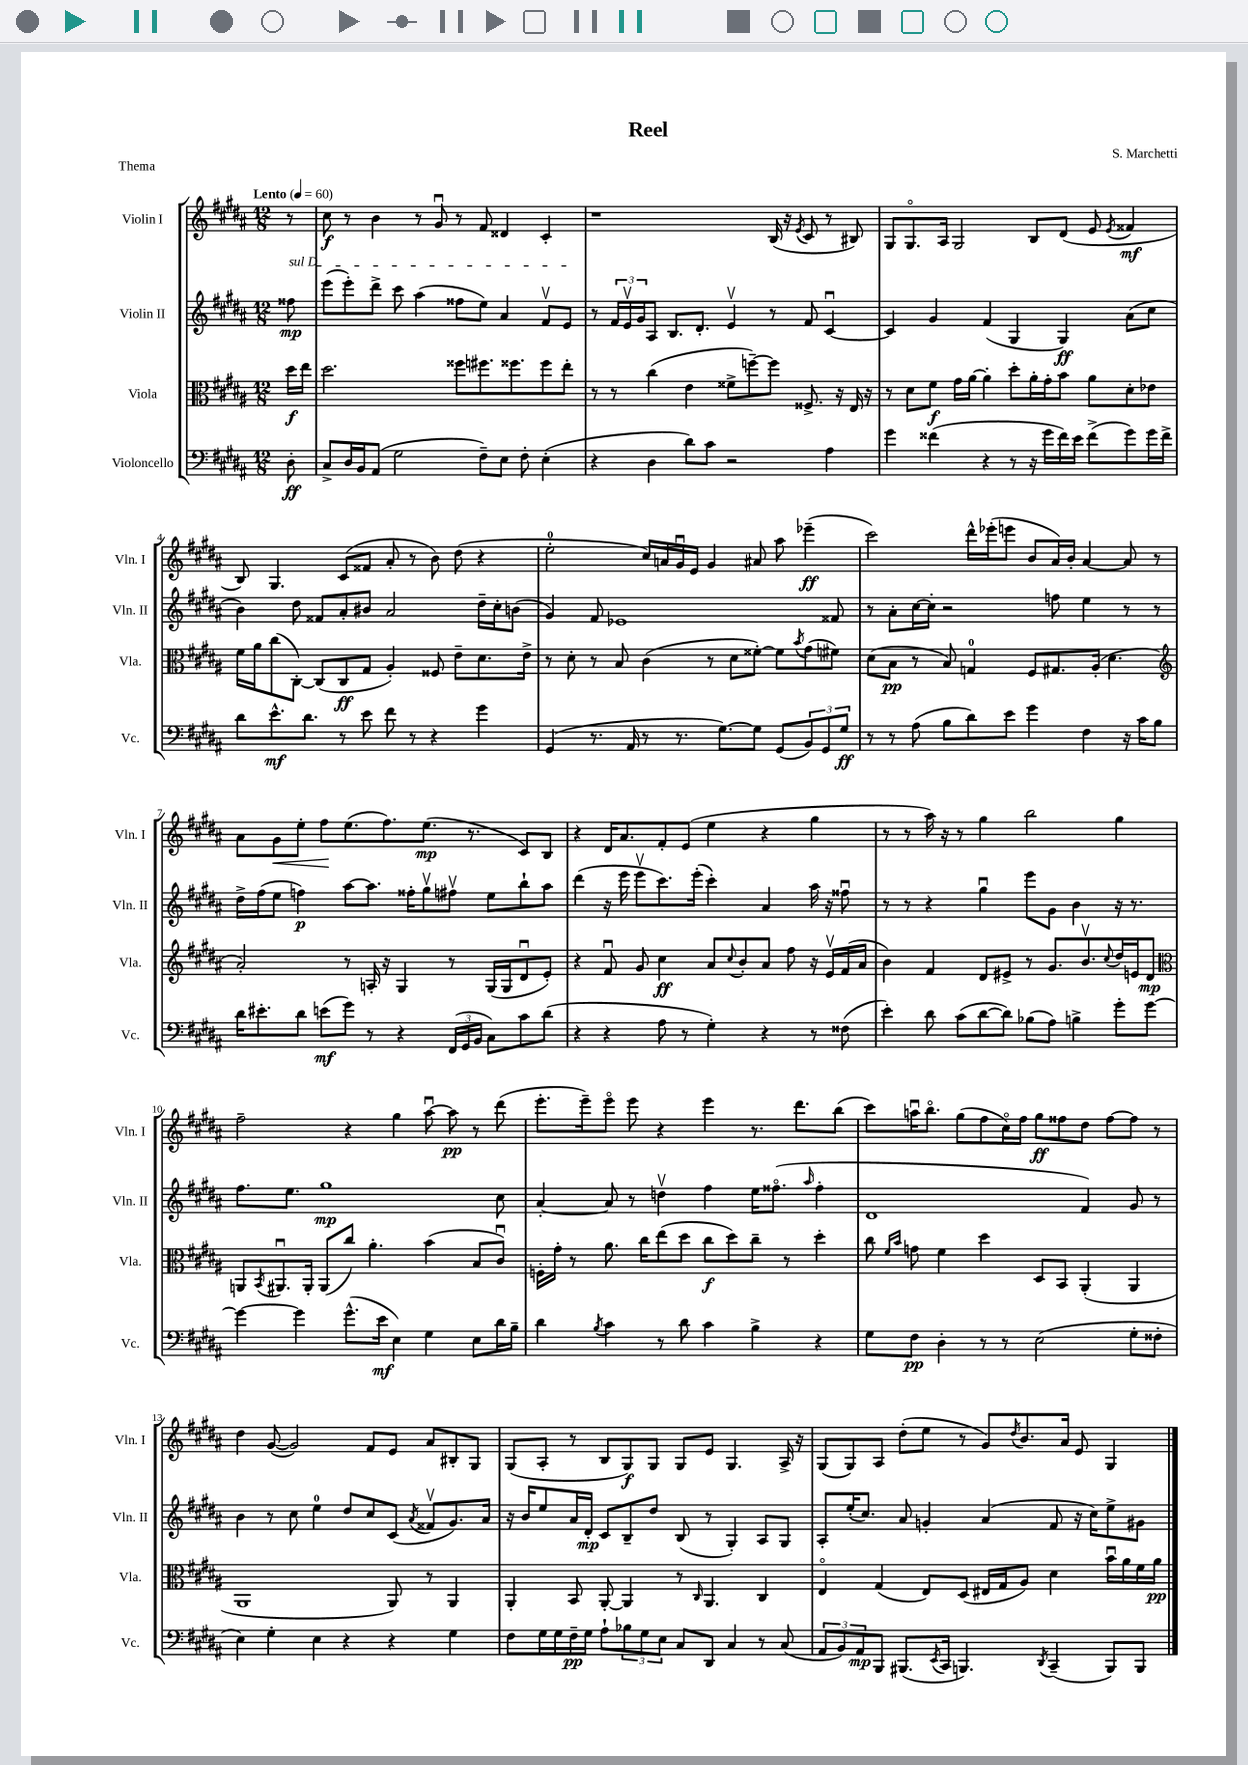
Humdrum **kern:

**kern	**dynam	**kern	**dynam	**kern	**dynam	**kern	**dynam
*part4	*part4	*part3	*part3	*part2	*part2	*part1	*part1
*staff4	*staff4	*staff3	*staff3	*staff2	*staff2	*staff1	*staff1
*I"Violoncello	*	*I"Viola	*	*I"Violin II	*	*I"Violin I	*
*I'Vc.	*	*I'Vla.	*	*I'Vln. II	*	*I'Vln. I	*
*clefF4	*	*clefC3	*	*clefG2	*	*clefG2	*
*k[f#c#g#d#a#]	*	*k[f#c#g#d#a#]	*	*k[f#c#g#d#a#]	*	*k[f#c#g#d#a#]	*
*M12/8	*	*M12/8	*	*M12/8	*	*M12/8	*
*MM60	*	*MM60	*	*MM60	*	*MM60	*
=	=	=	=	=	=	=	=
!	!	!	!	!	!	!LO:TX:a:B:t=Lento	!
!	!	!	!	!LO:TX:a:i:t=sul D	!	!	!
8D#'\	ff	16dd#\LL	f	8ff##X\	mp	8r	.
.	.	16ee\JJ	.	.	.	.	.
=1	=1	=1	=1	=1	=1	=1	=1
8C#^/L	.	2.dd#\	.	(8eee\L	.	8cc#\	f
16D#/L	.	.	.	8eee'\)	.	8r	.
16BB/J	.	.	.	.	.	.	.
(8AA#/J	.	.	.	8ddd#^\J	.	4b\	.
2G#\	.	.	.	8ccc#\	.	.	.
.	.	.	.	(4aa#\	.	8r	.
.	.	.	.	.	.	8g#u/	.
.	.	8ff##X\L	.	8ff##X\L	.	8r	.
8F#~\L)	.	8.ff#X\	.	8ee\J)	.	8f#/	.
8E\J	.	.	.	4a#/	.	4d##X/	.
.	.	8.ff##X\	.	.	.	.	.
8F#'\	.	.	.	.	.	.	.
(4E'\	.	8ff##\	.	8f#v/L	.	4c#'/	.
.	.	8ee'\J	.	8e/J	.	.	.
=2	=2	=2	=2	=2	=2	=2	=2
4r	.	8r	.	8r	.	1r	.
.	.	8r	.	24f#/LL	.	.	.
.	.	.	.	24ev/	.	.	.
.	.	.	.	24g#/J	.	.	.
4D#\	.	(4cc#\	.	8A#/J	.	.	.
.	.	.	.	8.B/L	.	.	.
8d#\L)	.	4e\	.	.	.	.	.
.	.	.	.	8.d#'/J	.	.	.
8c#\J	.	.	.	.	.	.	.
2r	.	8f##X^\L	.	4ev/	.	.	.
.	.	[8ffn~\)	.	.	.	.	.
.	.	8ff\J]	.	8r	.	(16B/	.
.	.	.	.	.	.	16r	.
.	.	.	.	.	.	8qe/	.
.	.	8.F##X^/	.	8f#/	.	8c#/	.
4A#\	.	.	.	[4c#u/	.	8r	.
.	.	16r	.	.	.	.	.
.	.	16E/	.	.	.	8B#X/)	.
.	.	16r	.	.	.	.	.
=3	=3	=3	=3	=3	=3	=3	=3
4g#\	.	8r	.	4c#/]	.	8G#/L	.
.	.	8d#\L	.	.	.	8.G#/	.
(4f##X\	.	8f#\J	f	4g#/	.	.	.
.	.	.	.	.	.	16A#/Jk	.
.	.	16g#\LL	.	.	.	2G#/	.
.	.	[16a#\JJ	.	.	.	.	.
4r	.	4a#'\]	.	(4f#/	.	.	.
8r	.	8dd#'\L	.	4G#/	.	.	.
16r	.	16a#'\L	.	.	.	8B/L	.
16g#\LL	.	16g#'\J	.	.	.	.	.
16f##\)	.	8b\J	.	4G#/)	ff	(8d#/J	.
16e\JJ	.	.	.	.	.	.	.
(8f##^\L	.	8a#\L	.	.	.	8e/	.
.	.	.	.	.	.	8qe/	.
8g#\)	.	8d#'\	.	(8a#\L	.	4f##X/	mf
16g#\L	.	8e-X\J	.	8cc#\J	.	.	.
16f##^\JJ	.	.	.	.	.	.	.
!!LO:LB:g=z
=4	=4	=4	=4	=4	=4	=4	=4
8d#\L	.	16f#\LL	.	4b\)	.	8B/)	.
.	.	16a#\J	.	.	.	.	.
8.e^^\	mf	(8cc#\	.	.	.	4.G#/	.
.	.	[8C#'\J)	.	8dd#\	.	.	.
8.d#\J	.	.	.	.	.	.	.
.	.	(8C#/L]	.	8f##X/L	.	.	.
8r	.	8C#/	ff	8a#'/	.	(8c#/L	.
8e\	.	8G#/J	.	8b#X/J	.	8f##X/J	.
8f#\	.	4A#'/)	.	2a#/	.	8a#'/	.
8r	.	.	.	.	.	8r	.
4r	.	8F##X/	.	.	.	8b\)	.
.	.	8e~\L	.	.	.	(8dd#\	.
4g#\	.	8.d#\	.	16dd#~\LL	.	4r	.
.	.	.	.	16cc#'\J	.	.	.
.	.	.	.	(8bn\J	.	.	.
.	.	16e^\Jk	.	.	.	.	.
=5	=5	=5	=5	=5	=5	=5	=5
(4GG#/	.	8r	.	4g#/)	.	2ee'\	.
.	.	8d#'\	.	.	.	.	.
8.r	.	8r	.	8f#/	.	.	.
.	.	8B/	.	1e-X	.	.	.
16AA#/	.	.	.	.	.	.	.
8r	.	(4c#\	.	.	.	16cc#/LL)	.
.	.	.	.	.	.	16an/	.
8.r	.	.	.	.	.	16g#u/	.
.	.	.	.	.	.	16e/JJ	.
.	.	8r	.	.	.	4g#/	.
[8.G#\L)	.	.	.	.	.	.	.
.	.	8d#\L	.	.	.	.	.
8G#\J]	.	[8f##X'\J)	.	.	.	8a#X/	.
(8GG#/L	.	8f##\L]	.	.	.	8aa#\	.
.	.	8qb/	.	.	.	.	.
12BB/)	.	(8g#\	.	.	.	(4eee-X~\	ff
12GG#/	.	.	.	.	.	.	.
.	.	8f#X\J)	.	8f##X/	.	.	.
12G#/J	ff	.	.	.	.	.	.
=6	=6	=6	=6	=6	=6	=6	=6
8r	.	(8d#\L	.	8r	.	2ccc#\)	.
8r	.	8B\J	pp	8a#'\L	.	.	.
(8A#\	.	8r	.	[16cc#\L	.	.	.
.	.	.	.	16cc#'\JJ]	.	.	.
8B\L	.	8B/)	.	2r	.	.	.
8d#\)	.	4Gn/	.	.	.	16ddd#^^\LL	.
.	.	.	.	.	.	(16eee-X'\J	.
8e\J	.	.	.	.	.	8eeen\J	.
4g#\	.	8F#/L	.	.	.	8b/L	.
.	.	8.G#X/	.	8ffn\	.	16a#/L)	.
.	.	.	.	.	.	16b'/JJ	.
4F#\	.	.	.	4ee\	.	[4a#/	.
.	.	(16A#'/Jk	.	.	.	.	.
.	.	4.d#\	.	.	.	.	.
16r	.	.	.	8r	.	8a#/]	.
16c#\KL	.	.	.	.	.	.	.
8B\J	.	.	.	8r	.	8r	.
!!LO:LB:g=z
=7	=7	=7	=7	=7	=7	=7	=7
*	*	*clefG2	*	*	*	*	*
16d#\KL	.	2a#'/)	.	16dd#^\LL	.	8a#\L	.
8.e#X'\	.	.	.	(16ff#\J	.	.	.
!	!	!	!	!	!	!	!LO:HP:b
.	.	.	.	8ee\J	.	8g#\	<
8d#\J	.	.	.	4ffn\)	p	8ee'\J	.
(8en\L	mf	.	.	.	.	8ff#\L	.
8g#\J)	.	8r	.	[8aa#\L	.	(8.ee\	[
8r	.	16An'/	.	8.aa#\J]	.	.	.
.	.	16r	.	.	.	8.ff#\)	.
4r	.	4G#/	.	.	.	.	.
.	.	.	.	16ff##X'\KL	.	.	.
.	.	.	.	8gg#v\	.	(8.ee\J	mp
(24FF#/LL	.	8r	.	8ff#Xv\J	.	.	.
24GG#/	.	.	.	.	.	.	.
.	.	.	.	.	.	8.r	.
24BB/JJ	.	.	.	.	.	.	.
8C#\L)	.	(16G#/LL	.	8ee\L	.	.	.
.	.	16G#/J	.	.	.	.	.
8c#\	.	8d#u/	.	8bb`\	.	8c#/L)	.
(8d#\J	.	8e'/J)	.	8aa#\J	.	8B/J	.
=8	=8	=8	=8	=8	=8	=8	=8
4r	.	4r	.	(4ddd#\	.	4r	.
4r	.	8f#u/	.	16r	.	16d#/KL	.
.	.	.	.	16eee\	.	8.a#/	.
.	.	8g#/	.	8eeev\L	.	.	.
8A#\	.	4cc#\	ff	8.ccc#\)	.	8f#'/	.
8r	.	.	.	.	.	(8e/J	.
.	.	.	.	(16eee'\Jk	.	.	.
4G#'\)	.	8a#/L	.	4ccc#'\)	.	4ee\	.
.	.	8qqcc#/	.	.	.	.	.
.	.	8b'/	.	.	.	.	.
4r	.	8a#/J	.	4a#/	.	4r	.
.	.	8ff#\	.	.	.	.	.
8r	.	16r	.	16aa#\	.	4gg#\	.
.	.	16ev/LL	.	16r	.	.	.
(8F##X\	.	(16f#/	.	8ff##Xu\	.	.	.
.	.	16a#/JJ	.	.	.	.	.
=9	=9	=9	=9	=9	=9	=9	=9
4e'\)	.	4b\)	.	8r	.	8r	.
.	.	.	.	8r	.	8r	.
8d#\	.	4f#/	.	4r	.	16aa#\)	.
.	.	.	.	.	.	16r	.
(8c#\L	.	.	.	.	.	8r	.
[8d#\	.	8d#/L	.	4gg#u\	.	4gg#\	.
8d#\J])	.	8e#X^/J	.	.	.	.	.
(8B-X\L	.	8r	.	8eee\L	.	2bb\	.
8A#\J)	.	8.g#/L	.	8g#\J	.	.	.
4Bn^\	.	.	.	4b\	.	.	.
.	.	8.bv/	.	.	.	.	.
.	.	8qqcc#/	.	.	.	.	.
8g#'\L	.	16dd#/L	.	16r	.	4gg#\	.
.	.	16en/J	.	8.r	.	.	.
[8g#\J	.	8d#/J	mp	.	.	.	.
!!LO:LB:g=z
=10	=10	=10	=10	=10	=10	=10	=10
*	*	*clefC3	*	*	*	*	*
4g#\_	.	8AAn/L	.	8.ff#\L	.	2ff#~\	.
.	.	8qBB/	.	.	.	.	.
.	.	8.AA#Xu/	.	.	.	.	.
.	.	.	.	8.ee\J	.	.	.
4g#\]	.	.	.	.	.	.	.
.	.	16AA#'/Jk	.	.	.	.	.
.	.	(8AA#/L	.	1gg#	mp	.	.
(8.g#^^\L	.	8cc#/J)	.	.	.	4r	.
.	.	4.a#'\	.	.	.	.	.
16e\Jk	mf	.	.	.	.	.	.
4E\)	.	.	.	.	.	4gg#\	.
4G#\	.	(4b\	.	.	.	[8aa#u\	.
.	.	.	.	.	.	8aa#\]	pp
8E\L	.	8B/L	.	.	.	8r	.
16d#\L	.	8c#u/J)	.	8cc#\	.	(8ddd#\	.
16B~\JJ	.	.	.	.	.	.	.
=11	=11	=11	=11	=11	=11	=11	=11
4d#\	.	16Fn'\LL	.	[4a#'/	.	8.eee'\L	.
.	.	16g#'\JJ	.	.	.	.	.
.	.	8r	.	.	.	.	.
.	.	.	.	.	.	16eee~\k)	.
8qB/	.	.	.	.	.	.	.
4c#\	.	8.a#\	.	8a#/]	.	8eee\J	.
.	.	.	.	8r	.	8eee\	.
.	.	16cc#\KL	.	.	.	.	.
8r	.	(8ee\	.	4ddnv\	.	4r	.
8d#\	.	8dd#\J	.	.	.	.	.
4c#\	.	8cc#\L	f	4ff#\	.	4eee\	.
.	.	8dd#\)	.	.	.	.	.
4B^\	.	8cc#~\J	.	16ee\KL	.	8.r	.
.	.	.	.	(8.ff##X\J	.	.	.
.	.	8r	.	.	.	.	.
.	.	.	.	.	.	8.ddd#\L	.
.	.	.	.	16qqaa#/	.	.	.
4r	.	4dd#'\	.	4ff##'\	.	.	.
.	.	.	.	.	.	(8bb\J	.
=12	=12	=12	=12	=12	=12	=12	=12
8G#\L	.	8cc#\	.	1d#	.	8ccc#\L)	.
.	.	16qqf#/LL	.	.	.	.	.
.	.	16qqb/JJ	.	.	.	.	.
8F#\J	pp	8gn\	.	.	.	16aanu\K	.
.	.	.	.	.	.	8.bb\J	.
4D#'\	.	4f#\	.	.	.	.	.
.	.	.	.	.	.	(8gg#\L	.
8r	.	4dd#\	.	.	.	8ff#\	.
8r	.	.	.	.	.	16cc#\L)	.
.	.	.	.	.	.	16ff#\JJ	.
(2E\	.	8D#/L	.	.	.	8gg#\L	ff
.	.	8BB/J	.	.	.	8ff##X\	.
.	.	(4AA#'/	.	4f#/)	.	8dd#\J	.
.	.	.	.	.	.	[8ff##\L	.
8G#'\L	.	4AA#/	.	8g#/	.	8ff##\J]	.
8F##X'\J	.	.	.	8r	.	8r	.
!!LO:LB:g=z
=13	=13	=13	=13	=13	=13	=13	=13
4E\)	.	1AA#	.	4b\	.	4dd#\	.
4G#'\	.	.	.	8r	.	([8g#/	.
.	.	.	.	8cc#\	.	2g#/])	.
4E\	.	.	.	4ee\	.	.	.
4r	.	.	.	8dd#/L	.	.	.
.	.	.	.	8cc#/	.	8f#/L	.
4r	.	8AA#/)	.	(8c#/J	.	8e/J	.
.	.	.	.	8qa#/	.	.	.
.	.	8r	.	8f##Xv/L	.	8a#/L	.
4G#\	.	4AA#/	.	8.g#/)	.	8B#X'/	.
.	.	.	.	.	.	8G#/J	.
.	.	.	.	16a#/Jk	.	.	.
=14	=14	=14	=14	=14	=14	=14	=14
8F#\L	.	4AA#'/	.	16r	.	(8G#/L	.
.	.	.	.	16b/KL	.	.	.
16G#\L	.	.	.	8ee/	.	8A#'/J	.
16G#\	.	.	.	.	.	.	.
16F#~\	pp	8BB/	.	16a#/L	.	8r	.
16G#\JJ	.	.	.	16d#'/JJ	mp	.	.
8A#`\L	.	[8AA#'/	.	8c#/L	.	8B/L	.
12B-X\	.	4AA#/]	.	8B~/	.	8G#/)	f
12G#\	.	.	.	.	.	.	.
.	.	.	.	8dd#/J	.	8G#/J	.
12E\J	.	.	.	.	.	.	.
8C#/L	.	8r	.	(8B/	.	8G#/L	.
.	.	16qqC#/	.	.	.	.	.
8DD#/J	.	4.AA#/	.	8r	.	8e/J	.
4C#/	.	.	.	4G#'/)	.	4.G#/	.
8r	.	4C#/	.	8A#/L	.	.	.
(8C#/	.	.	.	8G#/J	.	16A#^/	.
.	.	.	.	.	.	16r	.
=15	=15	=15	=15	=15	=15	=15	=15
12AA#/L	.	4E/	.	8A#'/L	.	(8G#/L	.
12BB/)	.	.	.	.	.	.	.
.	.	.	.	(16ee'/K	.	8G#/)	.
12AA#/	mp	.	.	.	.	.	.
.	.	.	.	8.cc#/J)	.	.	.
8BBB/J	.	(4G#/	.	.	.	8A#/J	.
(8.BBB#X/L	.	.	.	8a#/	.	(8dd#'\L	.
.	.	8E/L)	.	4gn'/	.	8ee\J	.
8qEE/	.	.	.	.	.	.	.
16CC#/Jk	.	.	.	.	.	.	.
4.BBBn/)	.	(8D#/J	.	.	.	8r	.
.	.	16E#X/LL	.	(4a#/	.	8g#/L)	.
.	.	16G#/J	.	.	.	.	.
.	.	.	.	.	.	8qdd#/	.
.	.	8A#/J)	.	.	.	8.b/	.
8qDD#/	.	.	.	.	.	.	.
(4CC#~/	.	4d#\	.	8f#/	.	.	.
.	.	.	.	.	.	16a#/Jk	.
.	.	.	.	16r	.	8e/	.
.	.	.	.	16cc#\KL)	.	.	.
8BBB/L)	.	16bu\LL	.	8ee^\	.	4G#/	.
.	.	16a#\	.	.	.	.	.
8BBB/J	.	16f#\	.	8g#X\J	.	.	.
.	.	16a#\JJ	pp	.	.	.	.
==	==	==	==	==	==	==	==
*-	*-	*-	*-	*-	*-	*-	*-
